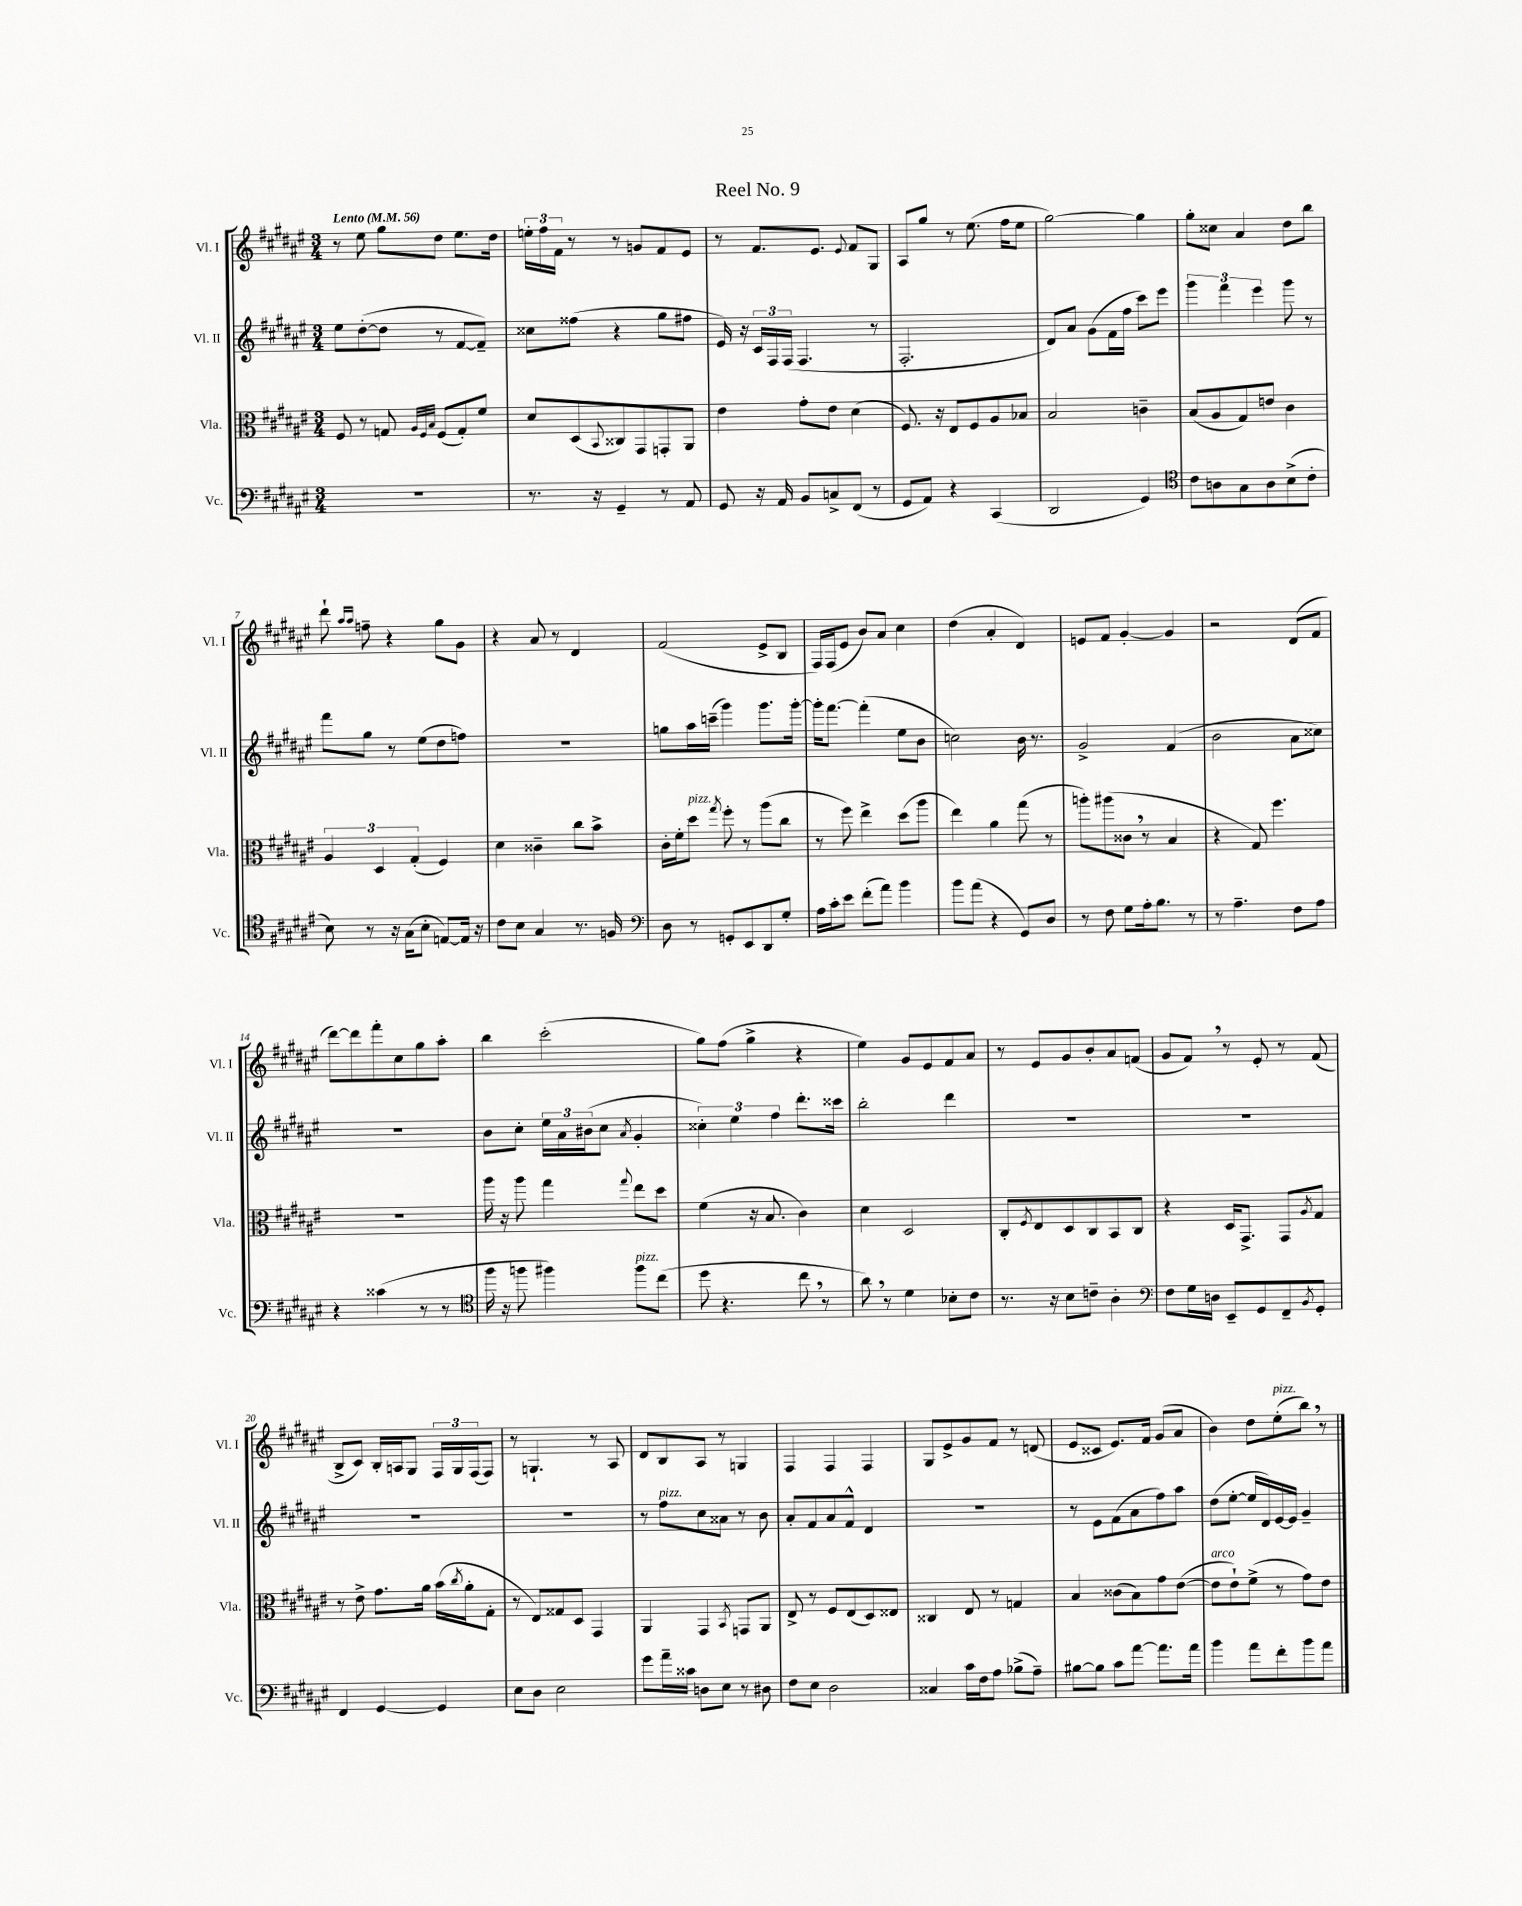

**kern	**kern	**kern	**kern
*part4	*part3	*part2	*part1
*staff4	*staff3	*staff2	*staff1
*I"Vc.	*I"Vla.	*I"Vl. II	*I"Vl. I
*I'Vc.	*I'Vla.	*I'Vl. II	*I'Vl. I
*clefF4	*clefC3	*clefG2	*clefG2
*k[f#c#g#d#a#e#]	*k[f#c#g#d#a#e#]	*k[f#c#g#d#a#e#]	*k[f#c#g#d#a#e#]
*M3/4	*M3/4	*M3/4	*M3/4
*MM56	*MM56	*MM56	*MM56
=1	=1	=1	=1
!	!	!	!LO:TX:a:B:t=Lento
2.r	8F#/	8ee#\L	8r
.	8r	([8dd#'\	8ee#\
.	8Gn/	8dd#\J]	8gg#\L
.	32qqA#/LLL	.	.
.	32qqF#/	.	.
.	32qqB/JJJ	.	.
.	(8F#/L	8r	8dd#\J
.	8G'/)	[8f#/L	8.ee#\L
.	8f#/J	8f#~/J])	.
.	.	.	16dd#\Jk
=2	=2	=2	=2
8.r	8d#/L	8cc##X\L	24een'\LL
.	.	.	24ff#\
.	.	.	24f#\JJ
.	(8D#/	(8ff##X\J	8r
16r	.	.	.
.	8qqBB/	.	.
4GG#~/	8C##X/)	4r	8r
.	8GG#/	.	8gn/L
8r	8GGn'/	8gg#\L	8f#/
8AA#/	8AA#/J	8ff#X\J	8e#/J
=3	=3	=3	=3
8GG#/	4e#\	16e#/)	8r
.	.	16r	.
16r	.	24c#/LL	8.f#/L
.	.	24F#/	.
16AA#/	.	.	.
.	.	(24F#/JJ	.
8BB/L	8g#'\L	4.F#/	.
.	.	.	8.e#/J
8Cn^/	8e#\J	.	.
.	.	.	8qqe#/
(8FF#/J	(4d#\	.	8f#/L
8r	.	8r	8G#/J
=4	=4	=4	=4
8GG#/L	8.F#/)	2.F#'/	8A#/L
8AA#/J)	.	.	8gg#/J
.	16r	.	.
4r	8E#/L	.	8r
.	8F#/	.	(8.ee#\
(4CC#/	8A#/	.	.
.	.	.	16ff#\KL
.	8B-X/J	.	8ee#\J
=5	=5	=5	=5
2DD#/	2B/	8d#/L)	[2gg#\)
.	.	8a#/J	.
.	.	(8g#\L	.
.	.	16f#\L	.
.	.	16ff#\JJ	.
4GG#/)	4cn~\	8ccc#\L)	4gg#\]
.	.	8eee#\J	.
=6	=6	=6	=6
*clefC4	*	*	*
8c#\L	(8B/L	6ggg#\	8gg#'\L
8An\	8A#/	.	8cc##X\J
.	.	6fff#\	.
8G#\	8G#/)	.	4a#/
.	.	6eee#\	.
8A\	8en/J	.	.
(8B^\	4c#\	8ggg#\	8dd#\L
8c#'\J	.	8r	8bb\J
!!LO:LB:g=z
=7	=7	=7	=7
8B\)	6A#/	8fff#\L	8ddd#`\
.	.	.	16qqaa#/LL
.	.	.	16qqaa#/JJ
8r	.	8gg#\J	8ffn~\
.	6D#/	.	.
16r	.	8r	4r
(16G#\KL	.	.	.
.	(6G#'/	.	.
8B'\J	.	(8ee#\L	.
[8En/L)	4F#/)	8dd#\	8gg#\L
16E/Jk]	.	8ffn\J)	8g#\J
16r	.	.	.
=8	=8	=8	=8
8c#\L	4d#\	2.r	4r
8B\J	.	.	.
4G#/	4c##X~\	.	8a#/
.	.	.	8r
8.r	8cc#\L	.	4d#/
.	8b^\J	.	.
16Fn/	.	.	.
=9	=9	=9	=9
*clefF4	*	*	*
8D#\	16c#'\LL	8ggn\L	(2f#/
.	16f#'\J	.	.
!	!LO:TX:a:i:t=pizz.	!	!
8r	8dd#\J	16aa#\L	.
.	.	(16cccn~\JJ	.
.	8qgg#/	.	.
8GGn'/L	8ff#'\	4ggg#\)	.
8EE#/	8r	.	.
8DD#/	(8aa#\L	8.ggg#\L	8e#^/L
8G#'/J	8cc#\J	.	8B/J
.	.	[16ggg#'\Jk	.
=10	=10	=10	=10
16A#\LL	8r	16ggg#'\KL]	16F#/LL)
16c#'\J	.	[8.fff#\J	(16F#/J
8e#\J	8ff#\)	.	8e#/J
(8f#'\L	4ee#^\	(4fff#'\]	8b/L)
8a#\J)	.	.	8a#/J
4b\	(8dd#\L	8ee#\L	4cc#\
.	8aa#\J	8b\J	.
=11	=11	=11	=11
8b\L	4ee#\)	2ccn\)	(4dd#\
(8a#\J	.	.	.
4r	4a#\	.	4a#'/
8GG#/L)	(8gg#\	16b\	4d#/)
.	.	8.r	.
8D#/J	8r	.	.
=12	=12	=12	=12
8r	8aan'\L)	2g#^/	8en/L
8F#\	(8aa#X\	.	8f#/J
8G#\L	8c##X,\J	.	[4g#'/
16A#'\k	8r	.	.
8.B\J	.	.	.
.	4B/	(4f#/	4g#/]
8r	.	.	.
=13	=13	=13	=13
8r	4r	2b\	2r
4.A#~\	.	.	.
.	8G#/)	.	.
.	4.ff#\	.	.
8F#\L	.	8a#\L	(8d#/L
8A#\J	.	8cc##X\J)	8f#/J
!!LO:LB:g=z
=14	=14	=14	=14
4r	2.r	2.r	[8ddd#\L)
.	.	.	8ddd#\]
(4c##X\	.	.	8fff#'\
.	.	.	8cc#\
8r	.	.	8gg#\
8r	.	.	8aa#'\J
=15	=15	=15	=15
*clefC4	*	*	*
16ff#\	16aa#\	8b\L	4bb\
16r	16r	.	.
8ffn\	8aa#\	8cc#'\J	.
4ff#X\)	4gg#\	24ee#\LL	(2ccc#'\
.	.	24a#\	.
.	.	(24b#X\J	.
.	.	8cc#\J	.
.	8qqgg#/	8qa#/	.
!LO:TX:a:i:t=pizz.	!	!	!
8ff#\L	8ee#\L	4g#'/	.
(8cc#\J	8dd#\J	.	.
=16	=16	=16	=16
8dd#\	(4f#\	6cc##X'\)	8gg#\L)
4.r	.	.	(8ff#\J
.	.	6ee#\	.
.	16r	.	4gg#^\
.	8.B/	.	.
.	.	6ff#\	.
8cc#,\	4c#\)	8.ddd#'\L	4r
8r	.	.	.
.	.	16ccc##X\Jk	.
=17	=17	=17	=17
8a#,\)	4d#\	2bb'\	4ee#\)
8r	.	.	.
4d#\	2D#/	.	8g#/L
.	.	.	8e#/
8B-X'\L	.	4ddd#\	8f#/
8c#\J	.	.	8a#/J
=18	=18	=18	=18
8.r	8C#'/L	2.r	8r
.	8qF#/	.	.
.	8E#/	.	8e#/L
16r	.	.	.
8B\L	8D#/	.	8g#/
8cn~\J	8C#/	.	8b'/
4A#'\	8BB/	.	8a#/
.	8C#/J	.	(8fn/J
=19	=19	=19	=19
*clefF4	*	*	*
8F#\L	4r	2.r	8g#/L
16G#\L	.	.	8f#,/J)
16Dn\JJ	.	.	.
8EE#~/L	16D#/KL	.	8r
.	8.GG#^/J	.	.
8GG#/	.	.	8e#'/
8FF#~/	8GG#/L	.	8r
8qBB/	8qA#/	.	.
8GG#'/J	8G#/J	.	(8f#/
!!LO:LB:g=z
=20	=20	=20	=20
4FF#/	8r	2.r	8B^/L
.	8e#^\	.	8c#/J)
[4GG#/	8.g#\L	.	16B'/LL
.	.	.	16An/J
.	.	.	8G#/J
.	16a#\Jk	.	.
4GG#/]	(16b\LL	.	24F#/LL
.	.	.	24G#/
.	8qcc#/	.	.
.	16a#'\J	.	.
.	.	.	(24F#/J
.	8G#'\J	.	8F#/J)
=21	=21	=21	=21
8E#\L	8r	2.r	8r
8D#\J	8E#/L)	.	4.Gn`/
2E#\	8G##X/	.	.
.	8D#/J	.	.
.	4GG#/	.	8r
.	.	.	8A#/
=22	=22	=22	=22
8g#\L	4AA#/	8r	8d#/L
!	!	!LO:TX:a:i:t=pizz.	!
16a#~\L	.	8ff#\L	8B/
16c##X\JJ	.	.	.
8Dn\L	4GG#/	8cc#\	8A#/J
8E#\J	.	8a##X\J	8r
.	8qBB/	.	.
8r	8GGn/L	8r	4Gn/
8D#X\	8AA#/J	8b\	.
=23	=23	=23	=23
8F#\L	8E#^/	8a#'/L	4F#/
8E#\J	8r	8f#/	.
2D#\	8F#/L	8a#/	4F#/
.	(8E#/	8f#^^/J	.
.	8D#/)	4d#/	4F#/
.	8E##X/J	.	.
=24	=24	=24	=24
4C##X/	4C##X/	2.r	8G#/L
.	.	.	8e#^/
16c#\LL	8E#/	.	8g#/
16F#\J	.	.	.
8A#\J	8r	.	8f#/J
(8B-X^\L	4Gn/	.	8r
8A#~\J)	.	.	(8dn/
=25	=25	=25	=25
[8B#X\L	4B/	8r	8e#/L
8B#\J]	.	8e#\L	8c##X/J
8c#\L	(8c##X\L	(8f#\	8.e#/L)
[8a#\J	8B\)	8a#\	.
.	.	.	16f#/Jk
8.a#\L]	8g#\	8ff#\)	(8g#/L
.	([8e#\J	8aa#\J	8a#/J
16a#\Jk	.	.	.
=26	=26	=26	=26
!	!LO:TX:a:i:t=arco	!	!
4b\	8e#\L]	(8dd#\L	4b\)
.	8e#`\)	[8ee#'\J	.
8a#\L	(8f#^\J	16ee#/LL]	8dd#\L
.	.	16d#/)	.
!	!	!	!LO:TX:a:i:t=pizz.
8f#'\	8r	[16e#/	(8ee#'\
.	.	16e#/JJ]	.
8b\	8g#\L)	4g#~/	8bb,\J)
8a#\J	8e#\J	.	8r
==	==	==	==
*-	*-	*-	*-
